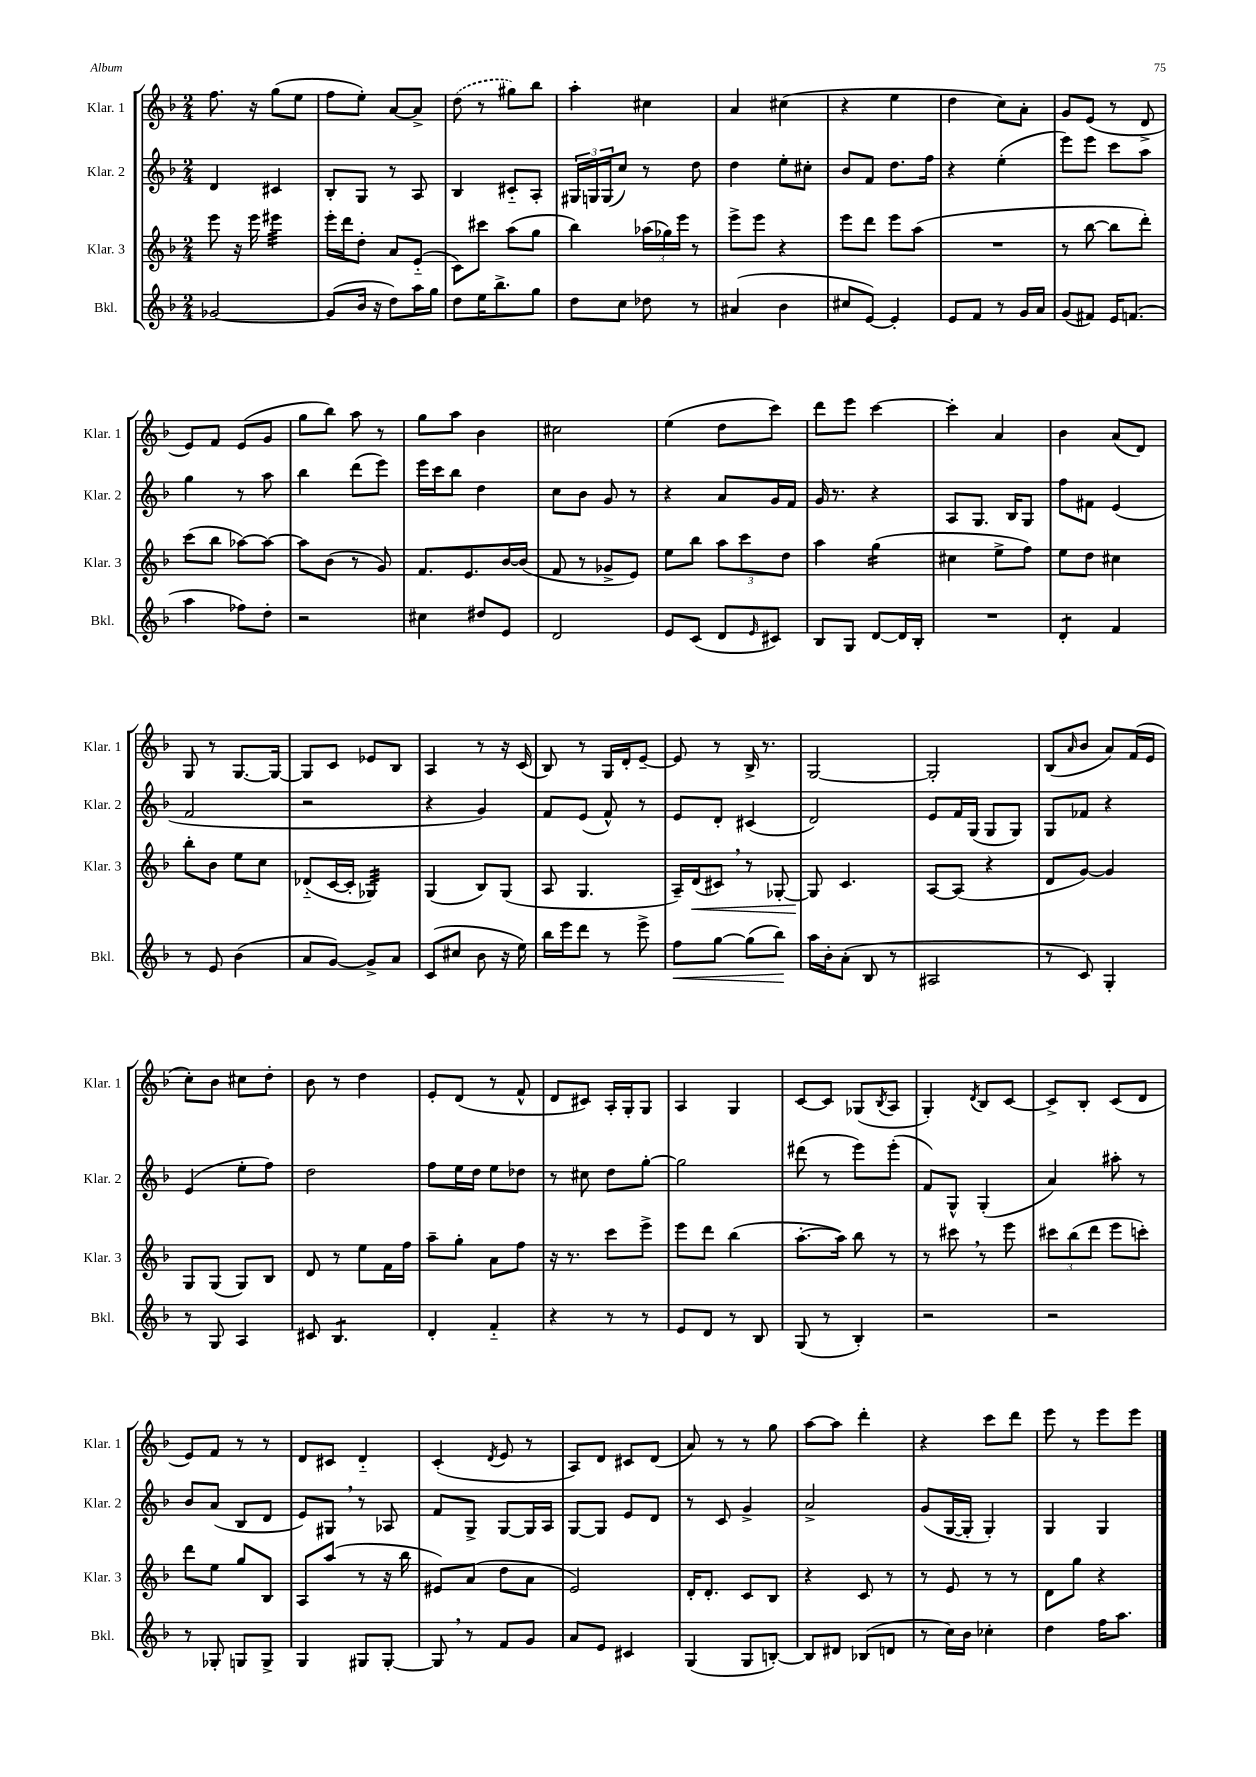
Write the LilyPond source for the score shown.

<<
\new StaffGroup <<
\new Staff = "s0" \with { instrumentName = "Klar. 1" shortInstrumentName = "Klar. 1" } {
    \clef treble \key f \major \numericTimeSignature \time 2/4
    f''8. r16 g''8( e''8 |
    f''8 e''8-.) a'8~ a'8-> |
    \once \slurDashed d''8( r8 gis''8) bes''8 |
    a''4-. cis''4 |
    a'4 cis''4( |
    r4 e''4 |
    d''4 c''8) a'8-. |
    g'8 e'8( r8 d'8-> |
    e'8) f'8 e'8( g'8 |
    g''8 bes''8) a''8 r8 |
    g''8 a''8 bes'4 |
    cis''2 |
    e''4( d''8 c'''8) |
    d'''8 e'''8 c'''4~ |
    c'''4-. a'4 |
    bes'4 a'8( d'8) |
    g8 r8 g8.~ g16~ |
    g8 c'8 ees'8 bes8 |
    a4 r8 r16 c'16( |
    bes8) r8 g16 d'16-. e'8~-- |
    e'8 r8 bes16-> r8. |
    g2~ |
    g2-. |
    bes8( \grace { a'16 } bes'8 a'8) f'16( e'16 |
    c''8-.) bes'8 cis''8 d''8-. |
    bes'8 r8 d''4 |
    e'8-. d'8( r8 f'8-^ |
    d'8 cis'8) a16-. g16-. g8 |
    a4 g4 |
    c'8~ c'8 ges8( \acciaccatura { bes8 } a8 |
    g4-.) \acciaccatura { d'8 } bes8 c'8~ |
    c'8-> bes8-. c'8( d'8 |
    e'8) f'8 r8 r8 |
    d'8 cis'8 d'4-_ |
    c'4-.( \acciaccatura { d'8 } e'8 r8 |
    a8) d'8 cis'8 d'8( |
    a'8) r8 r8 g''8 |
    a''8~ a''8 d'''4-. |
    r4 c'''8 d'''8 |
    e'''8 r8 e'''8 e'''8 \bar "|." |
}
\new Staff = "s1" \with { instrumentName = "Klar. 2" shortInstrumentName = "Klar. 2" } {
    \clef treble \key f \major \numericTimeSignature \time 2/4
    d'4 cis'4 |
    bes8-. g8 r8 a8 |
    bes4 cis'8-_ a8-. |
    \tuplet 3/2 { gis16 g16 g16( } c''8) r8 d''8 |
    d''4 e''8-. cis''8-. |
    bes'8 f'8 d''8. f''16 |
    r4 e''4-.( |
    e'''8) e'''8 c'''8 a''8 |
    g''4 r8 a''8 |
    bes''4 d'''8( e'''8) |
    e'''16 c'''16 bes''8 d''4 |
    c''8 bes'8 g'8 r8 |
    r4 a'8 g'16 f'16 |
    g'16 r8. r4 |
    a8 g8. bes16 g8 |
    f''8 fis'8 e'4( |
    f'2 |
    r2 |
    r4 g'4) |
    f'8 e'8( f'8-^) r8 |
    e'8 d'8-. cis'4( |
    d'2) |
    e'8 f'16 g16( g8 g8) |
    g8 fes'8 r4 |
    e'4( e''8-. f''8) |
    d''2 |
    f''8 e''16 d''16 e''8 des''8 |
    r8 cis''8 d''8 g''8~-. |
    g''2 |
    dis'''8( r8 e'''8) e'''8-.( |
    f'8) g8-^ g4-.( |
    a'4) ais''8-. r8 |
    bes'8 a'8( bes8 d'8 |
    e'8) gis8 \breathe r8 aes8 |
    f'8 g8-> g8~ g16 a16 |
    g8~ g8 e'8 d'8 |
    r8 c'8 g'4-> |
    a'2-> |
    g'8( g16~ g16-. g4-.) |
    g4 g4 \bar "|." |
}
\new Staff = "s2" \with { instrumentName = "Klar. 3" shortInstrumentName = "Klar. 3" } {
    \clef treble \key f \major \numericTimeSignature \time 2/4
    e'''8 r16 e'''16 eis'''4:32 |
    e'''16-. d'''16 d''8-. a'8 e'8-_( |
    c'8) cis'''8 a''8( g''8 |
    bes''4) \tuplet 3/2 { aes''16( ges''16) e'''16 } r8 |
    e'''8-> e'''8 r4 |
    e'''8 d'''8 e'''8 a''8( |
    R2 |
    r8 bes''8~ bes''8 d'''8-.) |
    c'''8( bes''8 aes''8~) aes''8~ |
    aes''8 bes'8( r8 g'8) |
    f'8. e'8. bes'16~ bes'16( |
    f'8 r8 ges'8-> e'8) |
    e''8 bes''8 \tuplet 3/2 { a''8 c'''8 d''8 } |
    a''4 g''4:16( |
    cis''4 e''8-> f''8) |
    e''8 d''8 cis''4 |
    bes''8-. bes'8 e''8 c''8 |
    des'8-_( c'16~ c'16-. ges4:32) |
    g4( bes8) g8( |
    a8 g4. |
    a16--) d'16\<( cis'8) \breathe r8 ges8~-. |
    ges8\! c'4. |
    a8~ a8( r4 |
    d'8 g'8~) g'4 |
    g8 g8( g8) bes8 |
    d'8 r8 e''8 f'16 f''16 |
    a''8-- g''8-. a'8 f''8 |
    r16 r8. c'''8 e'''8-> |
    e'''8 d'''8 bes''4( |
    a''8.~-. a''16) bes''8 r8 |
    r8 cis'''8 \breathe r8 e'''8 |
    \tuplet 3/2 { cis'''8 bes''8( d'''8 } e'''8 c'''8-.) |
    d'''8 e''8 g''8 bes8 |
    a8 a''8( r8 r16 bes''16 |
    eis'8) a'8( d''8 a'8 |
    e'2) |
    d'16-. d'8.-. c'8 bes8 |
    r4 c'8 r8 |
    r8 e'8 r8 r8 |
    d'8 g''8 r4 \bar "|." |
}
\new Staff = "s3" \with { instrumentName = "Bkl." shortInstrumentName = "Bkl." } {
    \clef treble \key f \major \numericTimeSignature \time 2/4
    ges'2~ |
    ges'8( bes'16 r16 d''8) a''16 g''16 |
    d''8 e''16 bes''8.-> g''8 |
    d''8 c''8 des''8 r8 |
    ais'4( bes'4 |
    cis''8 e'8~) e'4-. |
    e'8 f'8 r8 g'16 a'16 |
    g'8( fis'8) e'16 f'8.( |
    a''4 fes''8) d''8-. |
    r2 |
    cis''4 dis''8 e'8 |
    d'2 |
    e'8 c'8( d'8 \grace { e'16 } cis'8) |
    bes8 g8 d'8~ d'16 bes16-. |
    R2 |
    d'4:8-. f'4 |
    r8 e'8 bes'4( |
    a'8 g'8~) g'8-> a'8 |
    c'8( cis''8 bes'8 r16 e''16) |
    bes''16 e'''16 d'''8 r8 e'''8-> |
    f''8\< g''8~ g''8( bes''8\!) |
    a''16 bes'16-. a'8-.( bes8 r8 |
    ais2 |
    r8 c'8) g4-. |
    r8 g8 a4 |
    cis'8 bes4.:8 |
    d'4-. f'4-_ |
    r4 r8 r8 |
    e'8 d'8 r8 bes8 |
    g8( r8 bes4-.) |
    r2 |
    r2 |
    r8 ges8-. g8 g8-> |
    g4 gis8 gis8~-. |
    gis8 \breathe r8 f'8 g'8 |
    a'8 e'8 cis'4 |
    g4( g8 b8~-.) |
    b8 dis'8 bes8( d'8 |
    r8 c''16) bes'16 ces''4-. |
    d''4 f''16 a''8. \bar "|." |
}
>>
>>
\layout { \context { \Score \remove "Bar_number_engraver" } }
